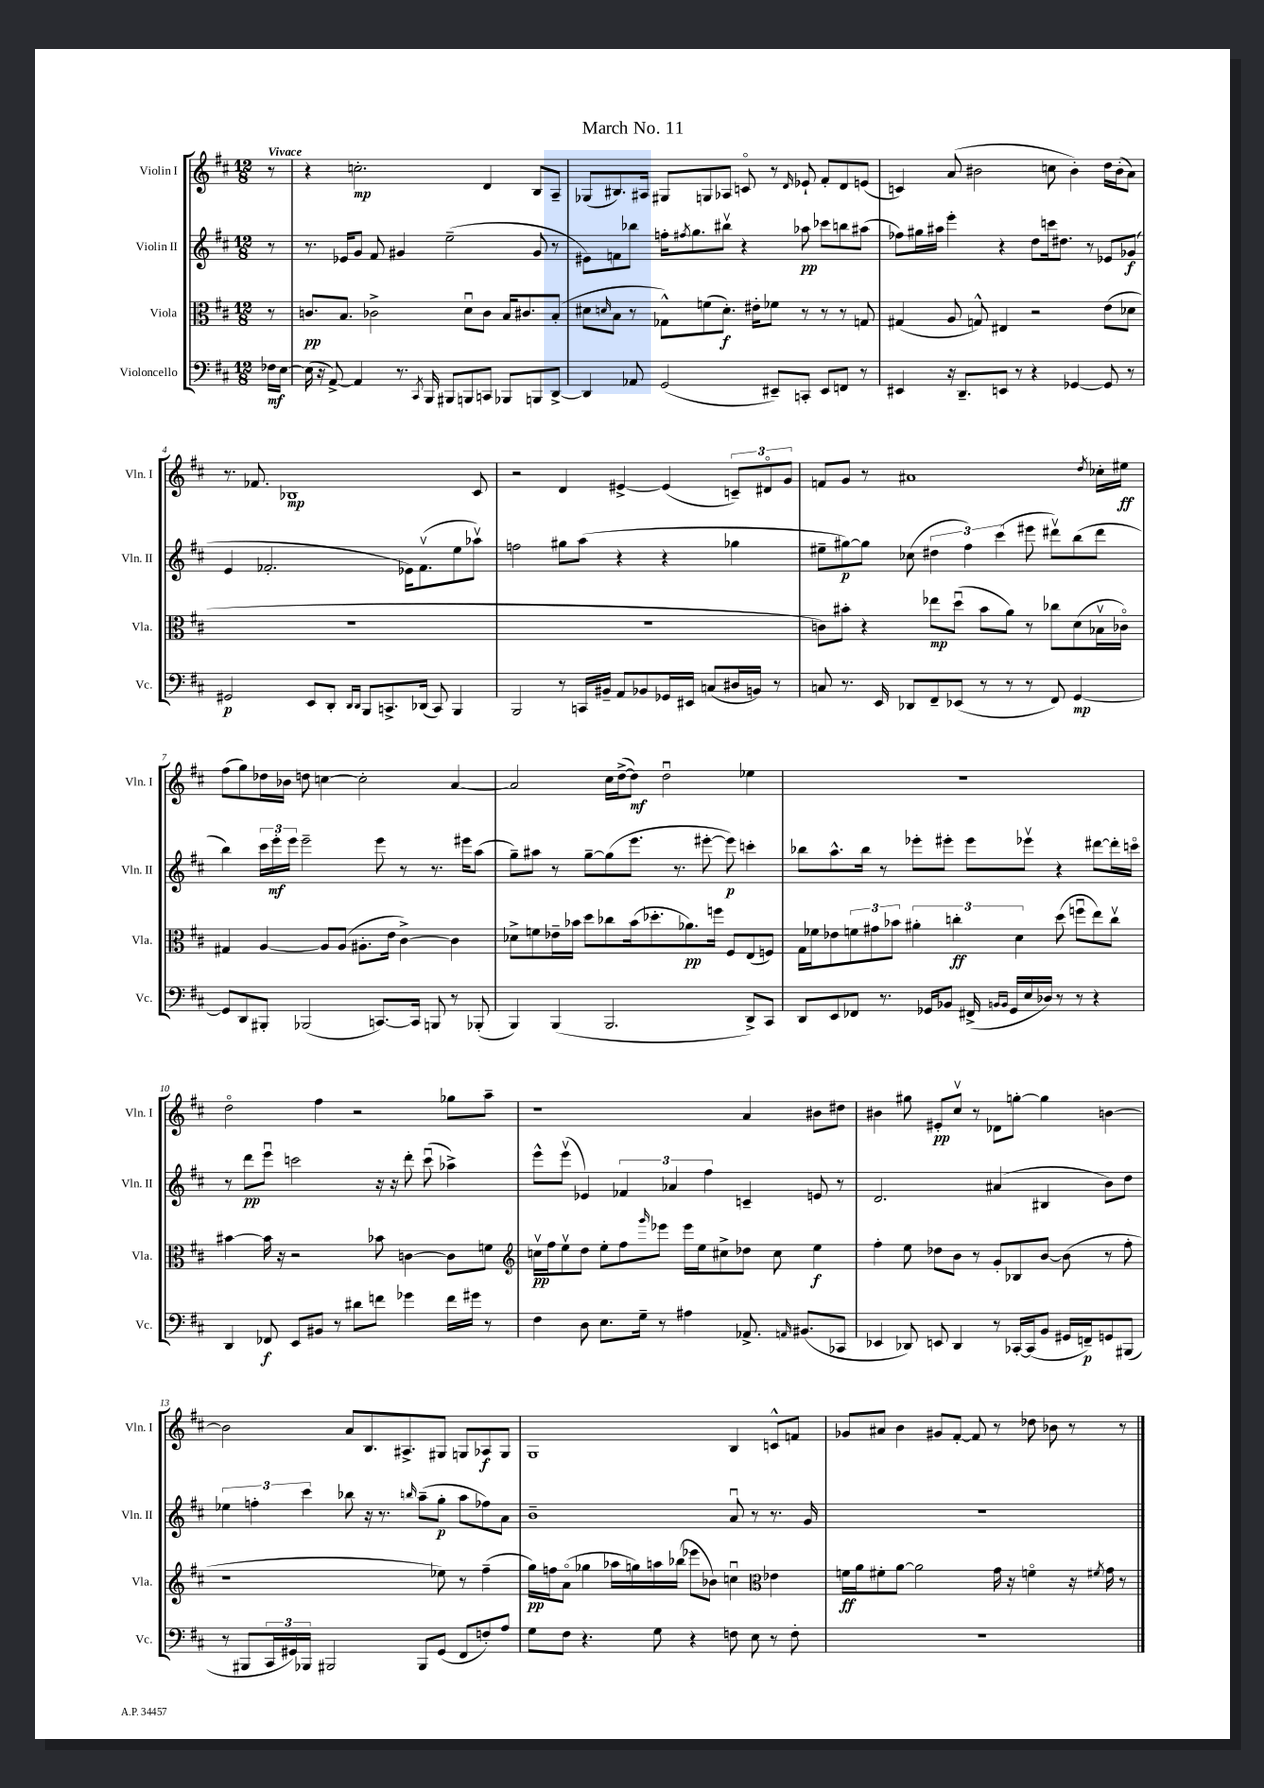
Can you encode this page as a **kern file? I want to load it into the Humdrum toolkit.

**kern	**kern	**kern	**kern
*staff4	*staff3	*staff2	*staff1
*clefF4	*clefC3	*clefG2	*clefG2
*k[f#c#]	*k[f#c#]	*k[f#c#]	*k[f#c#]
*M12/8	*M12/8	*M12/8	*M12/8
16F-	8r	8r	8r
[16E	.	.	.
=	=	=	=
(16E]	8.c	8.r	4r
16r	.	.	.
[8AA^)	.	.	.
.	8.B	16e-	.
4AA]	.	8g	2.cc'
.	2c-^	8f#	.
8.r	.	4g#	.
8qCC#	.	.	.
16BBB	.	.	.
8BBB#	.	(2ee~	.
8BBB	8du	.	.
8CC	8c-	.	4d
8BBB-	16B	.	.
.	8.c#	.	.
8BBB	.	8g#	8B
[8DD^	(8B'	8r	8A~
=	=	=	=
4DD]	8d#	8e#)	(8G-
.	16qqd	.	.
.	8B	8f	8.B#)
8AA-	8r	8bb-	.
.	.	.	16A#
(2GG	8G-^^)	16ff'	8G#
.	.	8qff#	.
.	.	8.gg	.
.	(8f	.	8G
.	8.d')	8bb#v	8A-
.	.	4r	8co
.	16e#'	.	.
8EE#~)	8f-	.	8r
.	.	.	16qqd
8CC'	8r	8aa-	8e-`
8EE#	8r	8ccc-	8f#'
8FF	8r	8bb	8d
8r	8G	(8aa#	(8e
=	=	=	=
4EE#	(4G#	8ff-)	4c)
.	.	16gg#	.
.	.	16aa#	.
16r	8A	4eee'	(8a
8.DD~	.	.	.
.	8G^^)	.	2b#
8EE	4E#	4r	.
8r	.	.	.
4r	2r	8dd	.
.	.	16ccc	8cc
.	.	8.dd#	.
[4GG-	.	.	4b#')
.	.	8r	.
8GG-]	(8e	8e-	16dd
.	.	.	(16b#'
8r	8d-	(8g-	8a)
=	=	=	=
2GG#	1.r	4e	8.r
.	.	.	8.f-
.	.	2.f-'	.
.	.	.	1B-
8EE	.	.	.
8DD'	.	.	.
16qqDD	.	.	.
16qqDD	.	.	.
8BBB	.	.	.
8.CC^	.	.	.
.	.	16e-)	.
(16DD-	.	(8.f-v	.
8CC)	.	.	.
4BBB	.	8ee	.
.	.	8aa-v)	8c#
=	=	=	=
2BBB	1.r	2ff	2r
8r	.	8gg#	4d
16CC	.	(8aa	.
16BB#~	.	.	.
8AA	.	4r	[4e#^
8BB-	.	.	.
16GG-	.	4r	(4e#]
16EE#	.	.	.
(8C	.	.	.
16D#	.	4gg-	12c~)
16BB)	.	.	.
.	.	.	12d#o
8r	.	.	.
.	.	.	12g
=	=	=	=
8C	8c)	8ee#~	8f
8.r	8b#'	[8gg#)	8g
.	4r	8gg#]	8r
16EE	.	.	.
8DD-	.	(8cc-	1a#
8FF#~	8ee-	6dd#	.
(8EE-	(8ddu	.	.
.	.	6ff#)	.
8r	8b#	.	.
.	.	(6ccc#	.
8r	8a)	.	.
8r	8r	8eee#	.
8FF#)	8cc-	8ddd#v)	.
[4GG	(8d	(8bb	.
.	.	.	8qdd
.	16B-v	8ddd#	16cc-'
.	16c-o)	.	16ee#
=	=	=	=
8GG]	4G#	4bb)	(8ff#
8DD	.	.	8gg)
8BBB#'	[4A	24ccc#	16dd-
.	.	24eee'	.
.	.	.	16b-
.	.	24eee	.
(2BBB-	.	2eee~	8dd
.	8A]	.	[4cc
.	(8A	.	.
.	8.A#'	.	2cc']
[8.CC)	.	8eee	.
.	16e	.	.
.	[4c#^)	8r	.
16CC]	.	.	.
8BBB	.	8.r	.
8r	4c#]	.	[4a
.	.	16eee#	.
(8BBB-'	.	(8aa	.
=	=	=	=
4BBB)	8d-^	8gg~)	2a]
.	8f	8aa#	.
(4BBB	16e-~	8r	.
.	16b-	.	.
.	8dd	[8gg~	.
2.BBB	8cc-	(8gg]	16cc#
.	.	.	([16dd^
.	(16b-	8.eee	8dd])
.	8.dd-'	.	.
.	.	.	2ddu
.	.	8.r	.
.	8.a-)	.	.
.	.	[8eee#'	.
.	16ff	.	.
.	8F#	8eee#])	.
8DD^)	(8E	4ccc'	4ee-
8CC#	8F)	.	.
=	=	=	=
8DD	16G	8bb-	1.r
.	16f-	.	.
8EE	8e-	8.aa^^	.
8FF-	12f	.	.
.	.	16bb-	.
.	12g#	.	.
8.r	.	8r	.
.	12b-	.	.
.	6a#'	8eee-'	.
16GG-	.	.	.
8BB-	.	8eee#'	.
.	6cc'	.	.
(16FF#^	.	8eee#	.
16qqBB	.	.	.
16qqBB	.	.	.
16GG-	.	.	.
.	6d	.	.
16E	.	8eee-v	.
16D-)	.	.	.
8r	(8dd	4r	.
8r	8ffu	.	.
4r	8ee)	[8ddd#	.
.	8ccv	16ddd#']	.
.	.	16ccco	.
=	=	=	=
4DD	[4b#	8r	2ddo
.	.	8ddd	.
8FF-	16b#]	8eeeu	.
.	16r	.	.
8EE	2r	2ccc	.
8BB#	.	.	4ff#
8r	.	.	.
8d#	.	.	2r
8f	8b-	16r	.
.	.	16r	.
4g-	[4c	8ddd'	.
.	.	(8cccu	.
16f	8c]	4aa-^)	8gg-
16g#	.	.	.
8r	8f	.	8aa~
=	=	=	=
*	*clefG2	*	*
4F#	16ccv	8eee^^	1r
.	16ff#	.	.
.	8eev	(8eeev	.
8D	8dd	4e-)	.
8.E	8ee'	.	.
.	8ff#	6f-	.
16G~	.	.	.
.	16qqggg	.	.
8r	8eee-	.	.
.	.	6a-	.
4A#	16eee-	.	.
.	16ee	.	.
.	.	6ff#	.
.	8cc#^	.	.
8.AA-^	8dd-	4c~	4a
.	8cc#	.	.
16qqAA	.	.	.
(8.BB#	.	.	.
.	4ee	8e	8b#
8CC-	.	8r	8dd#
=	=	=	=
4EE-	4ff#'	2.d	4b#
8DD-)	8ee	.	8gg#
8EE	8dd-	.	8e#'
4DD-	8b	.	8cc#v
.	8r	.	8r
8r	8g'	(4a#	8d-
[16CC-'	8B-	.	[8gg'
(16CC-]	.	.	.
8BB	[8b	4B#	4gg]
16GG#	(8b]	.	.
16FF~)	.	.	.
8GG	8r	8b)	[4b
(8BBB#	8ff#'	8dd	.
=	=	=	=
8r	1r	6ee-	2b]
8BBB#	.	.	.
.	.	6ff'	.
24CC#	.	.	.
24GG#)	.	.	.
24BBB-	.	6ccc#	.
2BBB#	.	.	.
.	.	8bb-	8a
.	.	16r	8.B
.	.	8.r	.
.	.	.	8.A#^
.	.	16qqbb	.
8BBB#	.	(8aa~	.
(8GG#	8ee-)	8gg'	8G#
8FF#	8r	8aa	8G
8F')	(4ff#~	8ff-)	8A-
8A	.	8a	8G
=	=	=	=
8G	16gg)	1b~	1G
.	16ff	.	.
8F#	(8ao	.	.
4.r	4gg-	.	.
.	16aa-	.	.
.	16gg)	.	.
8G	16aa	.	.
.	(16bb-	.	.
4r	8eee-	.	.
.	8b-)	.	.
8F	4ccu	8au	4B
8E	.	8r	.
*	*clefC3	*	*
8r	4e-	8.r	8c^^
8F'	.	.	8f
.	.	16g	.
=	=	=	=
1.r	16f	1.r	8g-
.	16a	.	.
.	8f#'	.	8a#
.	[8a	.	4b
.	2a]	.	.
.	.	.	8g#
.	.	.	[8f#'
.	.	.	8f#]
.	16g	.	8r
.	16r	.	.
.	4fo	.	8dd-
.	.	.	8b-
.	16r	.	8r
.	8qf#	.	.
.	16g	.	.
.	8r	.	8r
==	==	==	==
*-	*-	*-	*-
